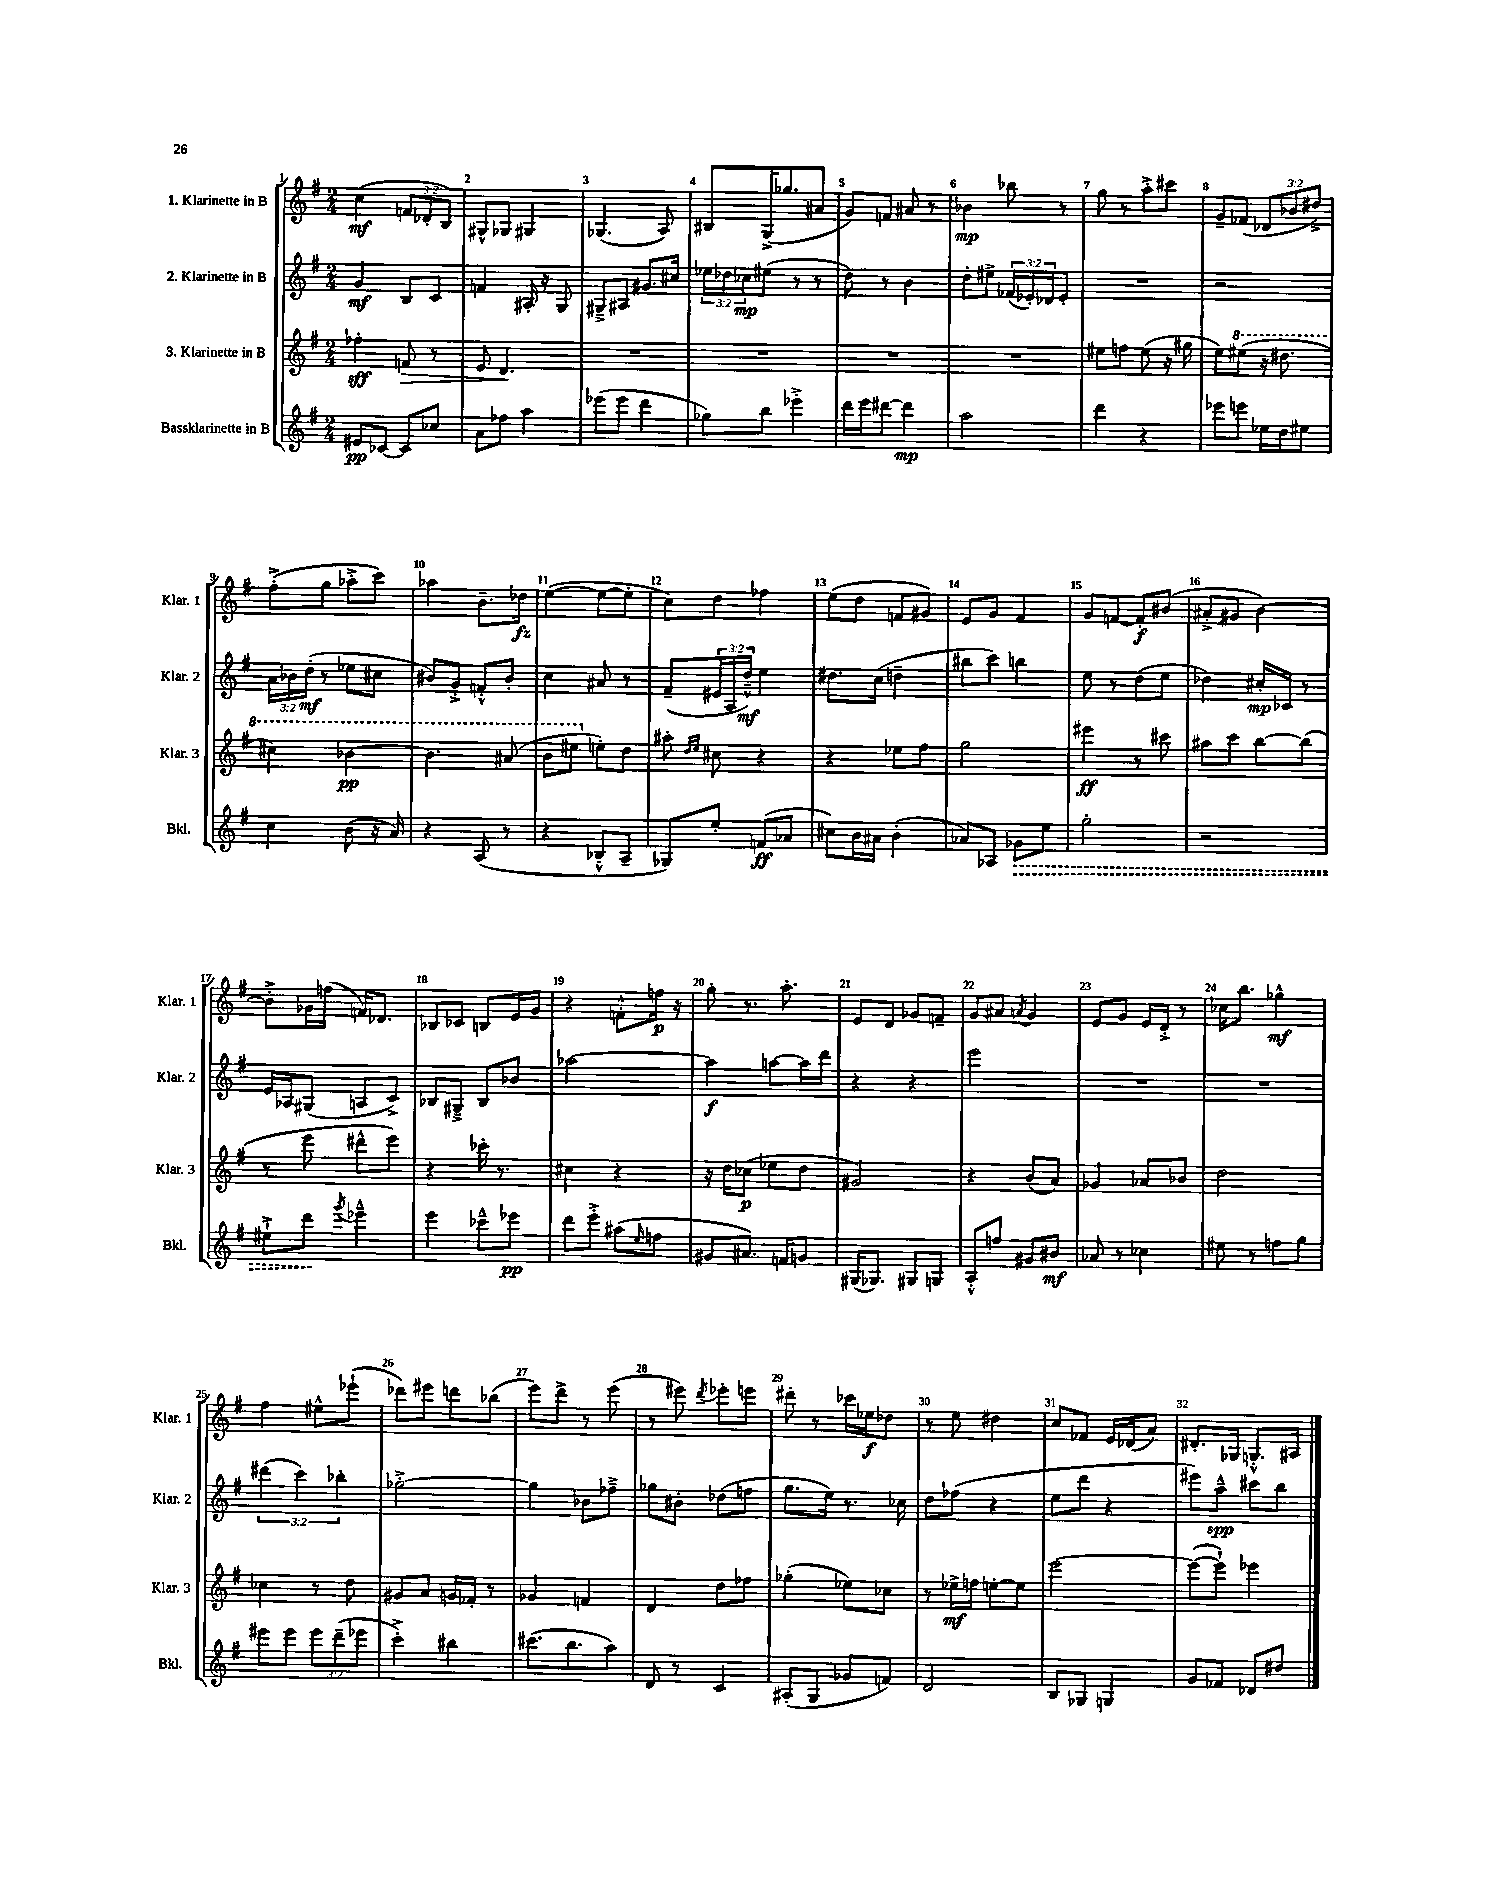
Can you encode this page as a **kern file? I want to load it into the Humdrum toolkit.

**kern	**kern	**kern	**kern
*staff4	*staff3	*staff2	*staff1
*clefG2	*clefG2	*clefG2	*clefG2
*k[f#]	*k[f#]	*k[f#]	*k[f#]
*M2/4	*M2/4	*M2/4	*M2/4
8e#	4ff-'	4g	(4cc
[8c-	.	.	.
8c-]	8f	8B	12f
.	.	.	12d-'
8cc-	8r	8c	.
.	.	.	12B)
=	=	=	=
8a	8e	4f	8G#^^
8ff-	4.d	.	8G-
4aa	.	16A#'	4G#
.	.	16r	.
.	.	8G	.
=	=	=	=
(8eee-	2r	8G#~^	(4.G-
8eee-	.	8A#	.
4ddd	.	8.g#	.
.	.	.	8A)
.	.	16cc#	.
=	=	=	=
8gg-)	2r	24ee-	8B#
.	.	24dd-	.
.	.	24cc-	.
8bb	.	(8ee#	(16G^
.	.	.	8.gg-
4eee-'^	.	8r	.
.	.	8r	8a#
=	=	=	=
16ddd	2r	8dd)	8g)
16eee	.	.	.
[8ddd#	.	8r	8f
4ddd#]	.	4b	8a#
.	.	.	8r
=	=	=	=
2aa	2r	8dd'	4b-
.	.	8ee#^	.
.	.	(24f-	8bb-
.	.	24e-')	.
.	.	24d-	.
.	.	8e-'	8r
=	=	=	=
4ddd	8ee#	2r	8gg
.	8ff	.	8r
4r	(8ee#	.	8aa'^
.	16r	.	8ccc#
.	16gg#	.	.
=	=	=	=
8eee-	8ee)	2r	8g~
8eee	(8eee#	.	(8f-
16ee-	16r	.	12d-
16dd	8.ddd#	.	.
.	.	.	12b-
8ee#	.	.	.
.	.	.	12dd#^)
=	=	=	=
4cc	4ccc#)	24a	(8ff#'^
.	.	24b-	.
.	.	(24dd'	.
.	.	8r	8gg
(8b	[4bb-	8ee-	8aa-'^
16r	.	8cc#	8ccc)
16a)	.	.	.
=	=	=	=
4r	4.bb-]	8b#)	4aa-
.	.	8g'^	.
(8A	.	8f'^^	8.b~
8r	(8aa#	8b#'	.
.	.	.	16dd-
=	=	=	=
4r	8bb	4cc	([4ee
.	8eee#	.	.
8B-'^^	8ee')	8a#	8ee_
8A~	8dd	8r	8ee']
=	=	=	=
8G-)	8aa#'	(8f#~	8cc)
.	16qqdd	.	.
.	16qqee	.	.
8ee'	8cc#	24e#	8dd
.	.	24A	.
.	.	24dd~^^)	.
(8f	4r	4ee	4ff-
8a-	.	.	.
=	=	=	=
8cc#)	4r	8.dd#	(8ee
16b	.	.	8dd
16a#	.	(16cc	.
(4b'	8ee-	4dd~	8f
.	8ff#	.	8g#)
=	=	=	=
8a-)	2gg	8bb#	8e
8A-	.	8ccc)	8g
8g-	.	4bb	4f#
8ee	.	.	.
=	=	=	=
2gg'	4eee#	8ee	8g
.	.	8r	[8f
.	8r	(8dd	8f']
.	8ccc#	8ee	(8b#
=	=	=	=
2r	8aa#	4dd-)	8a#'^
.	8ccc	.	8g#
.	[8bb	16cc#'	[4b)
.	.	16c-	.
.	(8bb]	8r	.
=	=	=	=
8ee#`^	8r	16e	8b'^]
.	.	16A-	.
8ddd	8eee	(8G#	16g-
.	.	.	(16ff
8qggg	.	.	.
4eee-~^^	8ddd#^^	8A	16f)
.	.	.	8.d-
.	8eee)	8c^)	.
=	=	=	=
4eee	4r	8B-	8B-
.	.	8G#~^	8c-
8ccc-~^^	16ccc-'	8B-	8B
.	8.r	.	.
8eee-	.	8b-	16e
.	.	.	16g
=	=	=	=
8ddd	4cc#	[2aa-	4r
8eee'^	.	.	.
(8aa#	4r	.	8f'^^
16qqee	.	.	.
8ff	.	.	16ff
.	.	.	16r
=	=	=	=
8g#	16r	4aa-]	8gg'
.	16dd	.	.
8.a#)	(8cc-	.	8.r
.	8ee-	[8aa	.
16f	.	.	8.aa'
8g	8dd	16aa]	.
.	.	16ddd	.
=	=	=	=
(16G#	2g#)	4r	8e
8.G-)	.	.	.
.	.	.	8d
8G#	.	4r	8g-
8G	.	.	8f~
=	=	=	=
8A'^^	4r	2eee	8g
8ff	.	.	8a#
.	.	.	8qa
8g#	(8b	.	4g
8b#	8a)	.	.
=	=	=	=
8a-	4g-	2r	8e
8r	.	.	8g
4cc-	8a-	.	16e
.	.	.	16d'^
.	8b-	.	8r
=	=	=	=
8ee#	2dd	2r	16cc-
.	.	.	8.bb
8r	.	.	.
8ff	.	.	4gg-^^
8gg	.	.	.
=	=	=	=
8eee#	4cc-	(6ddd#	4ff#
8eee#	.	.	.
.	.	6ccc)	.
12eee#	8r	.	8ee#^^
(12ddd~	.	6bb-'	.
.	8dd	.	(8eee-`
12eee-	.	.	.
=	=	=	=
4ccc'^)	8g#	[2gg-'^	8ddd-)
.	8a	.	8eee#
4bb#	16g	.	8ddd
.	16f-'	.	.
.	8r	.	(8bb-
=	=	=	=
(8.ccc#	4g-	4gg-]	8eee)
.	.	.	8ddd^
8.bb	.	.	.
.	4f	8b-	8r
8aa)	.	8ff-~^	(8eee
=	=	=	=
8d	4d	8gg-	8r
8r	.	8b#'	8eee#)
.	.	.	8qddd
4c	8dd	(8dd-	8eee-'
.	8ff-	8ff	8eee
=	=	=	=
(8A#'	(4gg-'	8.gg	8ddd#'
8G	.	.	8r
.	.	16ee)	.
8g-	8ee-)	8.r	16ccc-
.	.	.	16ee-
8f)	8cc-	.	8dd-
.	.	16cc-	.
=	=	=	=
2d	8r	8dd	8r
.	16ee-^	(8ff-	8ee
.	16ff	.	.
.	[8ee'	4r	4dd#
.	8ee]	.	.
=	=	=	=
8B	[2eee	8ee	8cc
8G-	.	8ddd	8f-
4G	.	4r	16e
.	.	.	(16d-
.	.	.	8a)
=	=	=	=
8g	(8eee_	8eee#)	8.d#'
8f-	8eee`])	8aa~^^	.
.	.	.	16G-
8d-	4eee-	8ccc#	8.G'^^
8dd#	.	8bb	.
.	.	.	16A#
==	==	==	==
*-	*-	*-	*-
